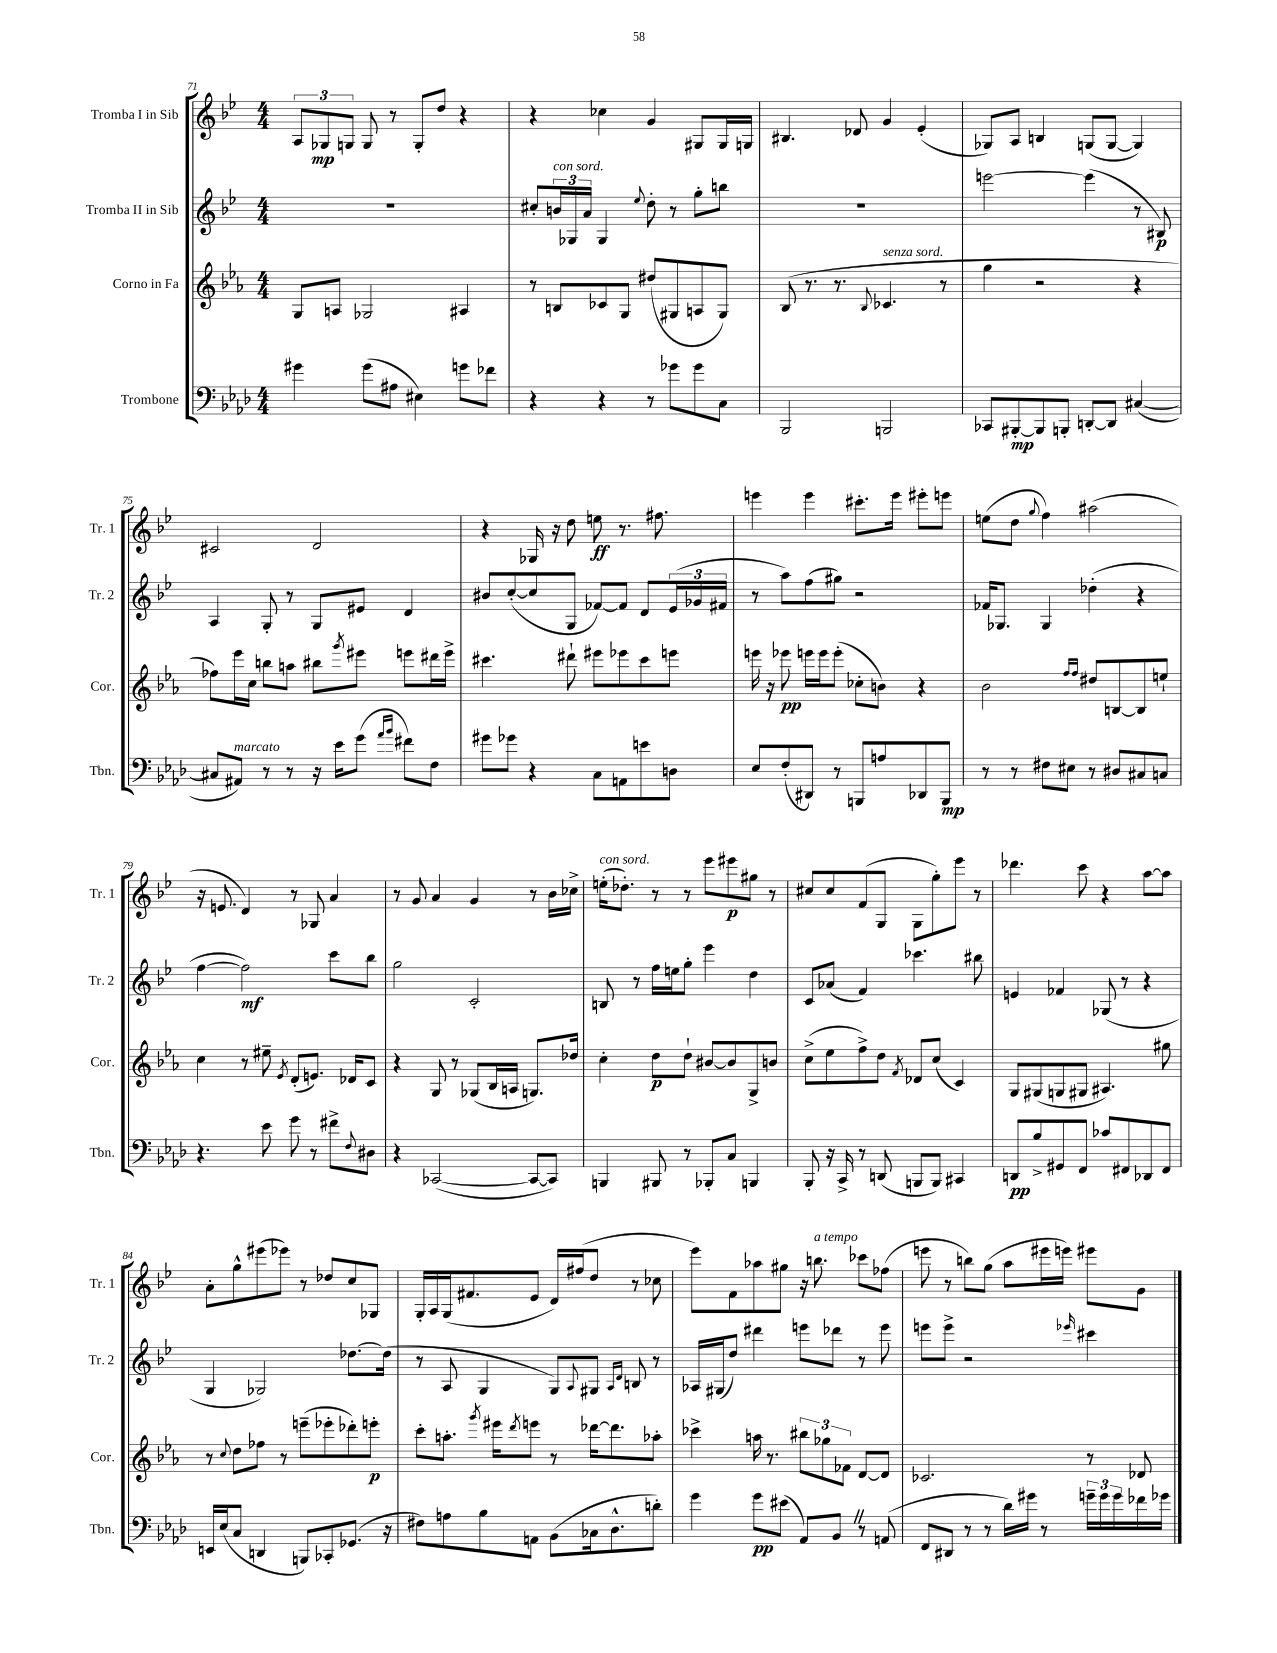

**kern	**kern	**kern	**kern
*staff4	*staff3	*staff2	*staff1
*clefF4	*clefG2	*clefG2	*clefG2
*k[b-e-a-d-]	*k[b-e-a-]	*k[b-e-]	*k[b-e-]
*M4/4	*M4/4	*M4/4	*M4/4
4g#\	8G/L	1r	12A/L
.	.	.	12G-/
.	8A/J	.	.
.	.	.	12G/J
(8g#\L	2G-/	.	8G/
8A#\J	.	.	8r
4E#\)	.	.	8G'/L
.	.	.	8dd/J
8g\L	4A#/	.	4r
8f-\J	.	.	.
=	=	=	=
4r	8r	8cc#'/L	4r
.	8B/L	24b/L	.
.	.	24G-/	.
.	.	24a/JJ	.
4r	8c-/	4G-/	4cc-\
.	8G/J	.	.
.	.	8qqee-/	.
8r	(8dd#/L	8dd'\	4g/
8g-\L	8G#/	8r	.
8g-\	8A/	8gg'\L	8G#/L
8C\J	8G#/J)	8bb\J	16G#/L
.	.	.	16G/JJ
=	=	=	=
2BBB-/	(8B-/	1r	4.B#/
.	8.r	.	.
.	8.r	.	.
.	.	.	8d-/
.	8qqB-/	.	.
2BBB/	4.c-/	.	4g/
.	.	.	(4e-'/
.	8r	.	.
=	=	=	=
8CC-/L	4gg\	[2eee\	8G-/L)
[8BBB#'/	.	.	8A/J
8BBB#/]	2r	.	4B/
8BBB'/J	.	.	.
[8DD'/L	.	(4eee\]	(8G/L
8DD/]J	.	.	[8G/J
([4C#/	4r	8r	4G/])
.	.	8B#/)	.
=	=	=	=
8C#/]L	8ff-\L)	4A/	2c#/
8AA#/J)	16eee-\L	.	.
.	16cc\JJ	.	.
8r	8bb\L	8G'/	.
8r	8aa\J	8r	.
16r	8bb#\L	8G/L	2d/
16e-\LK	.	.	.
.	8qggg/	.	.
(8g\J	8eee#\J	8e#/J	.
16qqa-/LL	.	.	.
16qqb-/JJ	.	.	.
8f#\L)	8eee\L	4d/	.
8F\J	16ddd#\L	.	.
.	16eee^\JJ	.	.
=	=	=	=
8g#\L	4.ccc#\	8b#/L	4r
8g-\J	.	([8cc'/	.
4r	.	8cc/]	16G-/
.	.	.	16r
.	8ddd#`\	8G/J	8dd\
8C\L	8eee#\L	[8f-/L)	8ee\
8AA\	8eee-\	8f-/]J	8.r
8e\	8ccc#\	8d/L	.
.	.	.	8.ff#\
8D\J	8eee\J	(24e-/L	.
.	.	24g-/	.
.	.	24f#/JJ	.
=	=	=	=
8E-/L	16eee\	8r	4eee\
.	16r	.	.
(8F'/	8eee-\	8aa\L)	.
8DD#/J)	16eee\LL	(8ff\	4eee\
.	16eee\J	.	.
8r	(8eee'\J	8gg#\J)	.
8BBB/L	8cc-'\L	2r	8.ccc#'\L
8A/	8b\J)	.	.
.	.	.	16eee\Jk
8DD-/	4r	.	8eee#'\L
8BBB/J	.	.	8eee\J
=	=	=	=
8r	2b-\	16f-/LK	(8ee\L
.	.	8.G-/J	.
8r	.	.	8dd\J
.	.	.	8qqgg/
8F#\L	.	4G-/	4ff\)
8E#\J	.	.	.
.	16qqff/LL	.	.
.	16qqff/JJ	.	.
8r	8dd#/L	(4dd-'\	(2aa#\
8D#/L	[8B/	.	.
8C#/	8B/]	4r	.
8C/J	8ee`/J	.	.
=	=	=	=
4.r	4cc\	[4ff\	16r
.	.	.	8.e/
.	8r	2ff\])	4d/)
8e-\	8ee#~\	.	.
.	8qe-/	.	.
8g\	(8d'/L	.	8r
8r	8.e/J)	.	8G-/
8f#^\L	.	8ccc\L	4a/
.	16d-/LK	.	.
8qqF/	.	.	.
8D#\J	8c/J	8bb-\J	.
=	=	=	=
4r	4r	2gg\	8r
.	.	.	8g/
([2CC-/	8G/	.	4a/
.	8r	.	.
.	(8G-/L	2c'/	4g/
.	16B-/L	.	.
.	16A/JJ	.	.
8CC-/_L	8.G/L)	.	8r
8CC-/]J)	.	.	16b-\LL
.	16dd-/Jk	.	16cc-^\JJ
=	=	=	=
4BBB/	4cc'\	8B/	(16ee'\LK
.	.	.	8.dd-'\J)
.	.	8r	.
8BBB#/	8dd\L	16ff\LL	8r
.	.	16ee\J	.
8r	8dd`\J	8gg'\J	8r
8BBB-'/L	[8b#/L	4eee-\	8eee-\L
8C/J	8b#/]	.	8eee#\
4BBB/	8G^/	4dd\	8gg#\J
.	8b/J	.	8r
=	=	=	=
8BBB-'/	(8cc^\L	8c/L	8cc#/L
16r	8ee-\	(8a-/J	8cc#/
16CC^/	.	.	.
8r	8ff^\)	4f/)	(8f/
(8DD/	8dd\J	.	8G/J
.	8qf/	.	.
8BBB/L	8d-/L	4.ccc-\	8G\L
8BBB/J)	(8cc/J	.	8gg'\)
4CC#/	4c/)	.	8eee-\J
.	.	8bb#\	8r
=	=	=	=
8DD/L	8G/L	4e/	4.ddd-\
8B-^/	(8G#/	.	.
8GG#/	8G/	4f-/	.
8FF/J	8G#/J	.	8ccc\
8c-/L	4.A#/)	(8G-/	4r
8FF#/	.	8r	.
8DD-/	.	4r	[8aa\L
8FF#/J	8gg#\	.	8aa\]J
=	=	=	=
16EE/LL	8r	4G/	8a'\L
(16E-/J	.	.	.
.	8qqcc/	.	.
8C/J	8dd\L	.	8gg^^\
4DD/	8ff-\J	2G-/)	(8eee#\
.	8r	.	8eee-\J)
8BBB/L)	(8eee~\L	.	8r
8CC-'/	8eee-'\	.	8dd-/L
(8.GG-/J	8ddd-'\)	[8.dd-\L	8cc/
.	8eee'\J	.	8G-/J
16r	.	(16dd-\]Jk	.
=	=	=	=
8F#\L)	8ccc'\L	8r	16G'/LL
.	.	.	16A/
8A\	8.aa'\J	8A/	(16G/J
.	.	.	8.f#/
8B-\	.	4G/	.
.	8qggg/	.	.
.	16eee#\LK	.	.
.	8qddd/	.	.
8AA\J	8eee\J	.	8e-/J
(8BB-\L	8r	8G/L)	16d/LL)
.	.	.	(16ff#/J
.	.	8qqA/	.
16C-\k	[16ddd-\LK	8G#/J	8dd/J
8.D-^^\	8.ddd-\]	.	.
.	.	16qqA/LL	.
.	.	16qqd/JJ	.
.	.	8B/	8r
8d'\J)	8aa-'\J	8r	8cc-\
=	=	=	=
4g\	4ccc-^\	16A-/LL	8eee-\L)
.	.	(16G#/J	.
.	.	8dd/J)	8f\
8g\L	16aa\	4ddd#\	8aa-\
.	8.r	.	.
(8e#\J	.	.	8gg#\J
8AA-/L)	12bb#\L	8eee\L	16r
.	.	.	8.bb\
.	12gg-\	.	.
8BB-/J	.	8ddd-\J	.
.	12f-\J	.	.
8r	[8d/L	8r	8ccc-\L
(8AA/	8d/]J	8eee\	(8ff-\J
=	=	=	=
8FF/L	2.c-/	8eee\L	8eee\
8DD#/J	.	8eee^\J	8r
8r	.	2r	8bb\L)
8r	.	.	(8gg\J
16d-\LL)	.	.	8aa\L
16g#\JJ	.	.	.
8r	.	.	16eee#\L
.	.	.	16eee\JJ)
.	.	16qqeee-/	.
24g~\LL	8r	4ccc#\	8eee#\L
24g\	.	.	.
24g\	.	.	.
16f-\	8d-/	.	8g\J
16g-\JJ	.	.	.
==	==	==	==
*-	*-	*-	*-
